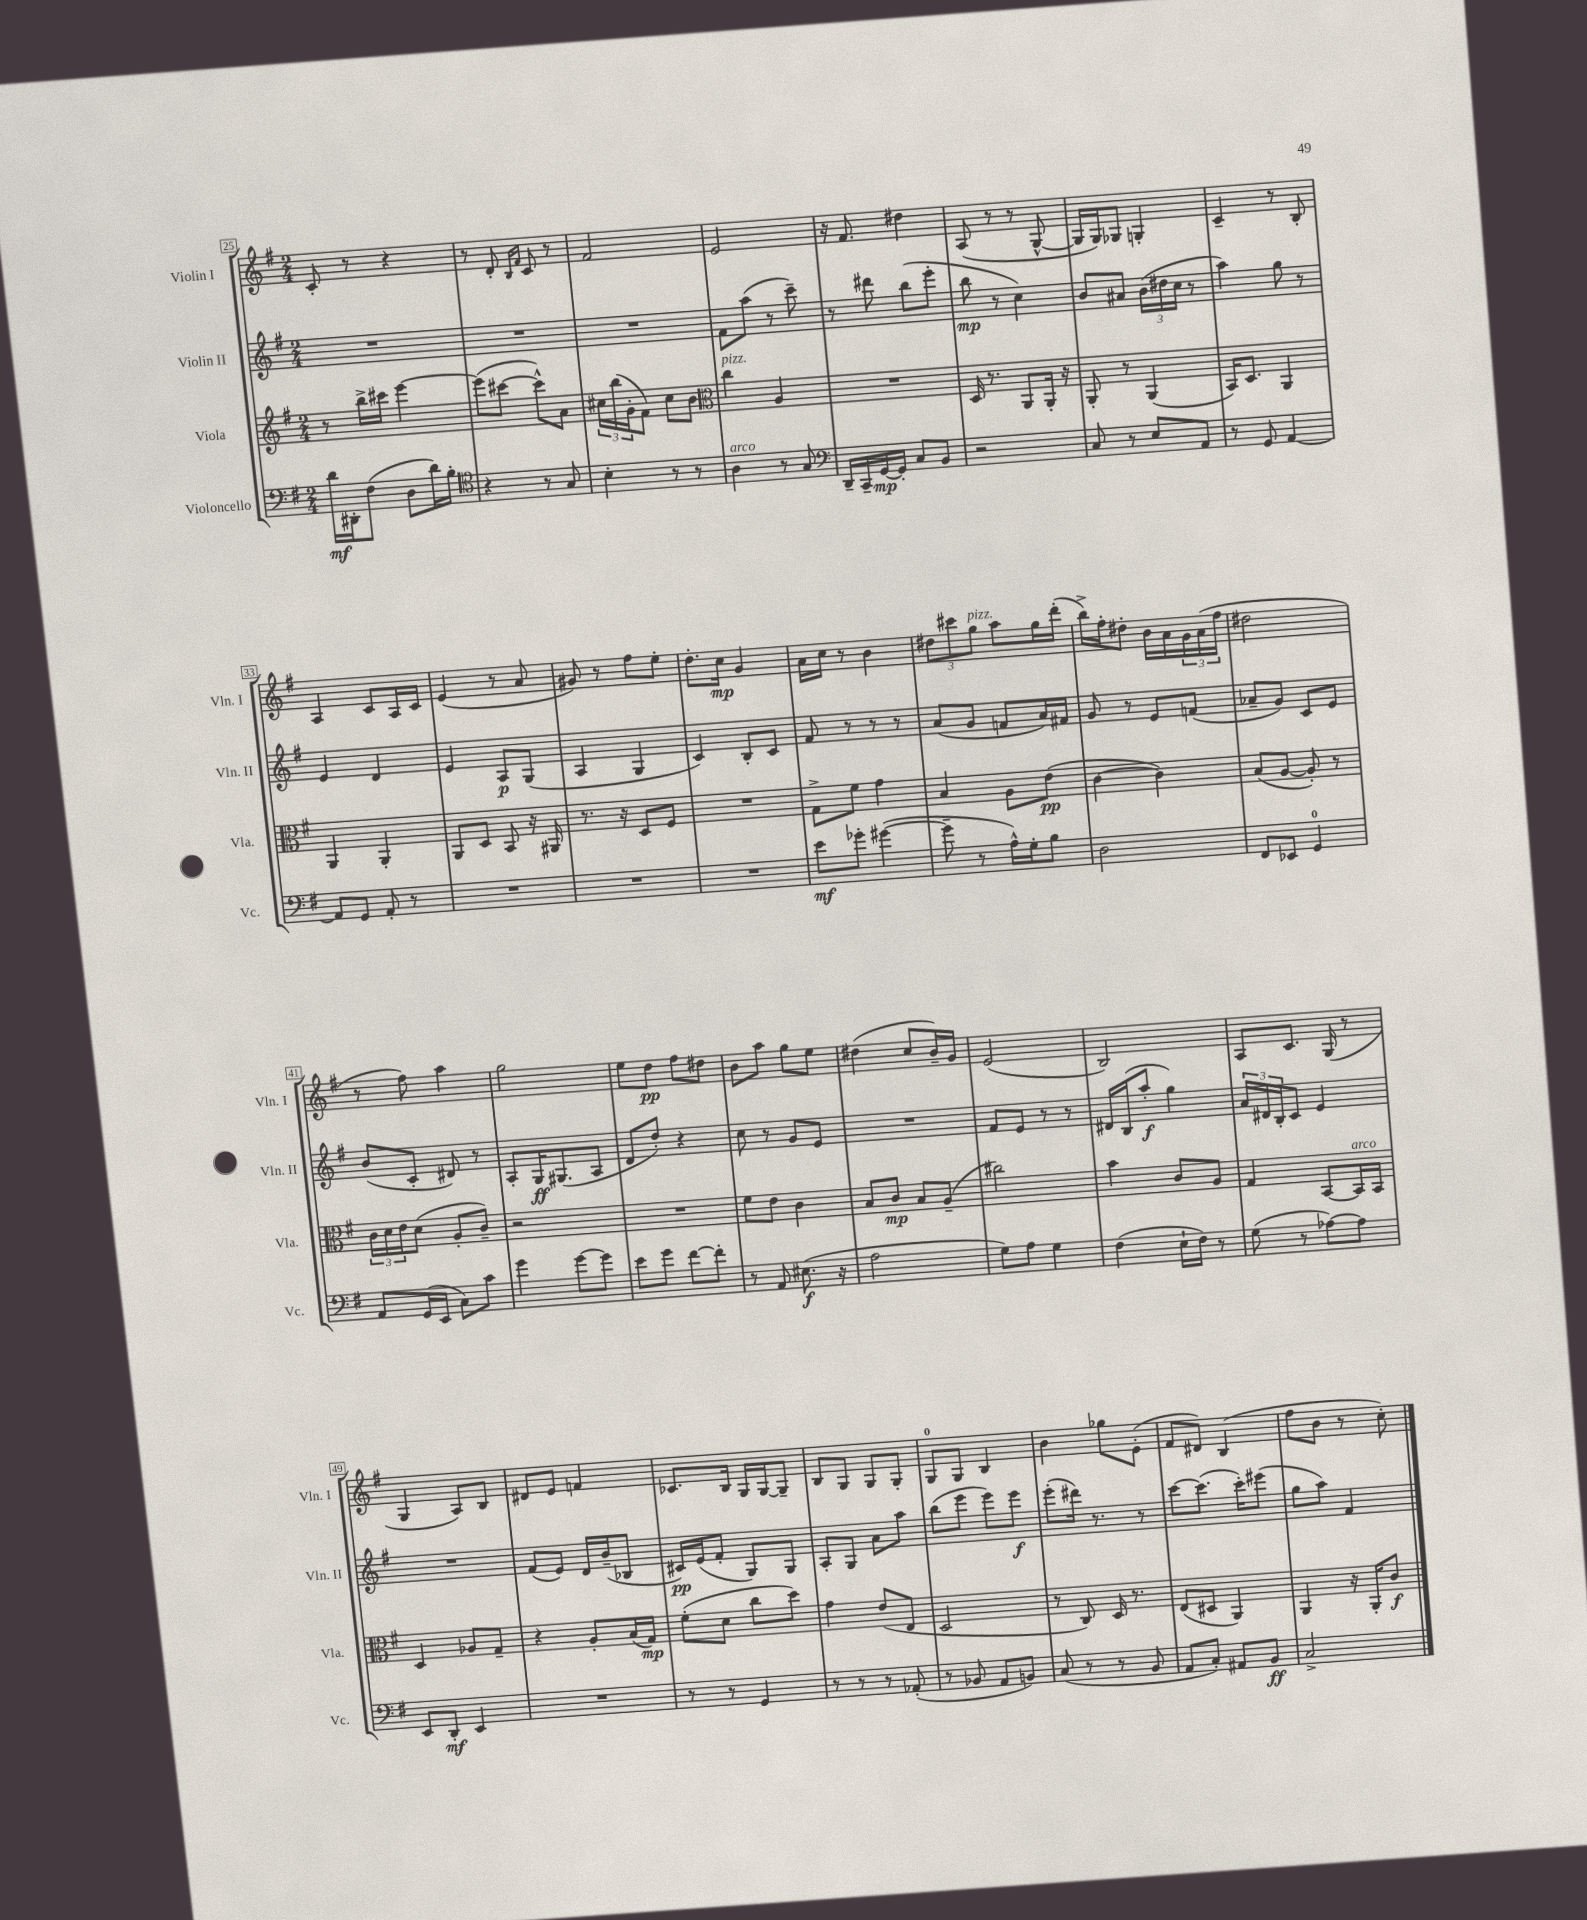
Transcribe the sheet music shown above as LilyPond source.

<<
\new StaffGroup <<
\new Staff = "s0" \with { instrumentName = "Violin I" shortInstrumentName = "Vln. I" } {
    \clef treble \key g \major \numericTimeSignature \time 2/4
    c'8-. r8 r4 |
    r8 d'8-. \grace { b16 fis'16 } c'8 r8 |
    fis'2 |
    e'2 |
    r16 fis'8. dis''4 |
    a8( r8 r8 g8~-^ |
    g16 g16) ges8 g4-. |
    c'4-- r8 b8-. |
    a4 c'8 a16 c'16 |
    e'4( r8 a'8 |
    gis'8) r8 fis''8 e''8-. |
    d''8.-. c''16\mp g'4 |
    a'16 c''16 r8 b'4 |
    \tuplet 3/2 { dis''8 cis'''8 g''8^\markup { \italic "pizz." } } a''8 g''16 d'''16-.( |
    b''16->) fis''16-. dis''8-. b'16 a'16 \tuplet 3/2 { g'16 a'16( fis''16 } |
    dis''2 |
    r8 fis''8) a''4 |
    g''2 |
    e''8 d''8\pp fis''8 dis''8 |
    b'8 a''8 g''8 e''8 |
    dis''4( c''8 b'16--) g'16 |
    e'2( |
    b2) |
    a8 c'8. g16( r8 |
    g4 a8) b8 |
    dis'8 e'8 f'4 |
    ces'8. b16 g16 g16~ g8-- |
    b8 g8 g8 g8-. |
    g8-0 g8 b4 |
    b'4 ges''8 e'8-.( |
    fis'8 dis'8) b4( |
    fis''8 b'8 r8 c''8-.) \bar "|." |
}
\new Staff = "s1" \with { instrumentName = "Violin II" shortInstrumentName = "Vln. II" } {
    \clef treble \key g \major \numericTimeSignature \time 2/4
    R2 |
    R2 |
    R2 |
    fis'8 a''8( r8 c'''8--) |
    r8 dis'''8 b''8( e'''8-. |
    b''8\mp r8 c''4) |
    b'8 ais'8 \tuplet 3/2 { b'16( dis''16 c''16 } r8 |
    a''4) g''8 r8 |
    e'4 d'4 |
    e'4 a8\p g8( |
    a4 g4 |
    c'4) b8-. c'8 |
    fis'8 r8 r8 r8 |
    a'8( g'8 f'8 a'16) fis'16 |
    g'8 r8 e'8 f'8( |
    aes'8-- g'8) c'8 e'8 |
    b'8( c'8-. dis'8) r8 |
    a8-. g16\ff gis8.( a8 |
    d'8 d''8-.) r4 |
    c''8 r8 g'8 e'8 |
    R2 |
    fis'8 e'8 r8 r8 |
    dis'16 b16( a''8-.\f g''4) |
    \tuplet 3/2 { a'16 dis'16 b16-. } c'8 e'4 |
    R2 |
    fis'8( e'8) d'16 b'16--( bes8 |
    cis'16\pp) e'16( fis'8-. g8) g8 |
    a8-. g8 a'8 a''8 |
    b''8( e'''8 e'''8) e'''8\f |
    e'''8-.( dis'''16) r8. r8 |
    c'''8~ c'''8.( c'''16-.) eis'''8( |
    g''8 a''8) fis'4 \bar "|." |
}
\new Staff = "s2" \with { instrumentName = "Viola" shortInstrumentName = "Vla." } {
    \clef treble \key g \major \numericTimeSignature \time 2/4
    r8 b''16-> cis'''16 e'''4~ |
    e'''8( cis'''8~ cis'''8-^) a'8 |
    \tuplet 3/2 { cis''16 b''16( g'16-. } fis'8) cis''8 b'8 |
    \clef alto c''4^\markup { \italic "pizz." } a4 |
    R2 |
    d16 r8. a,8 a,16-. r16 |
    a,8-. r8 a,4( |
    b,16) d8. a,4 |
    a,4 a,4-. |
    a,8 d8 b,8 r16 ais,16 |
    r8. r16 d8 fis8 |
    R2 |
    g8-> fis'8 g'4 |
    b4 a8 e'8\pp( |
    c'4~ c'4) |
    b8( a8~ a8-.) r8 |
    \tuplet 3/2 { c'16 d'16 e'16 } d'8( a8-. c'8--) |
    r2 |
    R2 |
    fis'8 e'8 c'4 |
    b8 c'8\mp b8 a8--( |
    cis''2) |
    b'4 c'8 a8 |
    g4 b,8~ b,16^\markup { \italic "arco" } b,16 |
    d4 aes8 g8-- |
    r4 a8-. b16( g16\mp) |
    fis'8-.( d'8 c''8 d''8) |
    g'4 e'8( e8 |
    d2 |
    r8 c8) d16 r8. |
    e8( dis8 a,4) |
    a,4 r16 a,16-. c'8\f \bar "|." |
}
\new Staff = "s3" \with { instrumentName = "Violoncello" shortInstrumentName = "Vc." } {
    \clef bass \key g \major \numericTimeSignature \time 2/4
    d'16\mf dis,16-. fis8( d8 d'16) b16-. |
    \clef tenor r4 r8 g8 |
    b4-. r8 r8 |
    a4^\markup { \italic "arco" } r8 g8 |
    \clef bass d,16-- c,16-- g,16~\mp g,16-. c8 b,8 |
    r2 |
    c8 r8 e8 a,8 |
    r8 g,8 a,4~ |
    a,8 g,8 a,8-. r8 |
    R2 |
    R2 |
    R2 |
    e'8\mf ges'8-. gis'4~( |
    gis'8-- r8 a16-^) g16-. b8 |
    d2 |
    fis,8 ees,8 g,4-0 |
    a,8 g,16( e,16 c8) c'8 |
    g'4 g'8~ g'8 |
    e'8 g'8 fis'8~ fis'8-. |
    r8 a,8 eis8.\f( r16 |
    a2 |
    g8) a8 g4 |
    fis4( e16-! fis16) r8 |
    g8( r8 aes8~) aes8 |
    e,8 d,8-.\mf e,4 |
    R2 |
    r8 r8 g,4 |
    r8 r8 r8 aes,8-.( |
    r8 bes,8 a,8 b,8) |
    c8( r8 r8 b,8 |
    a,8 c8-.) ais,8 b,8\ff |
    c2-> \bar "|." |
}
>>
>>
\layout { \context { \Score currentBarNumber = #25 \override BarNumber.stencil = #(make-stencil-boxer 0.1 0.3 ly:text-interface::print) } }
